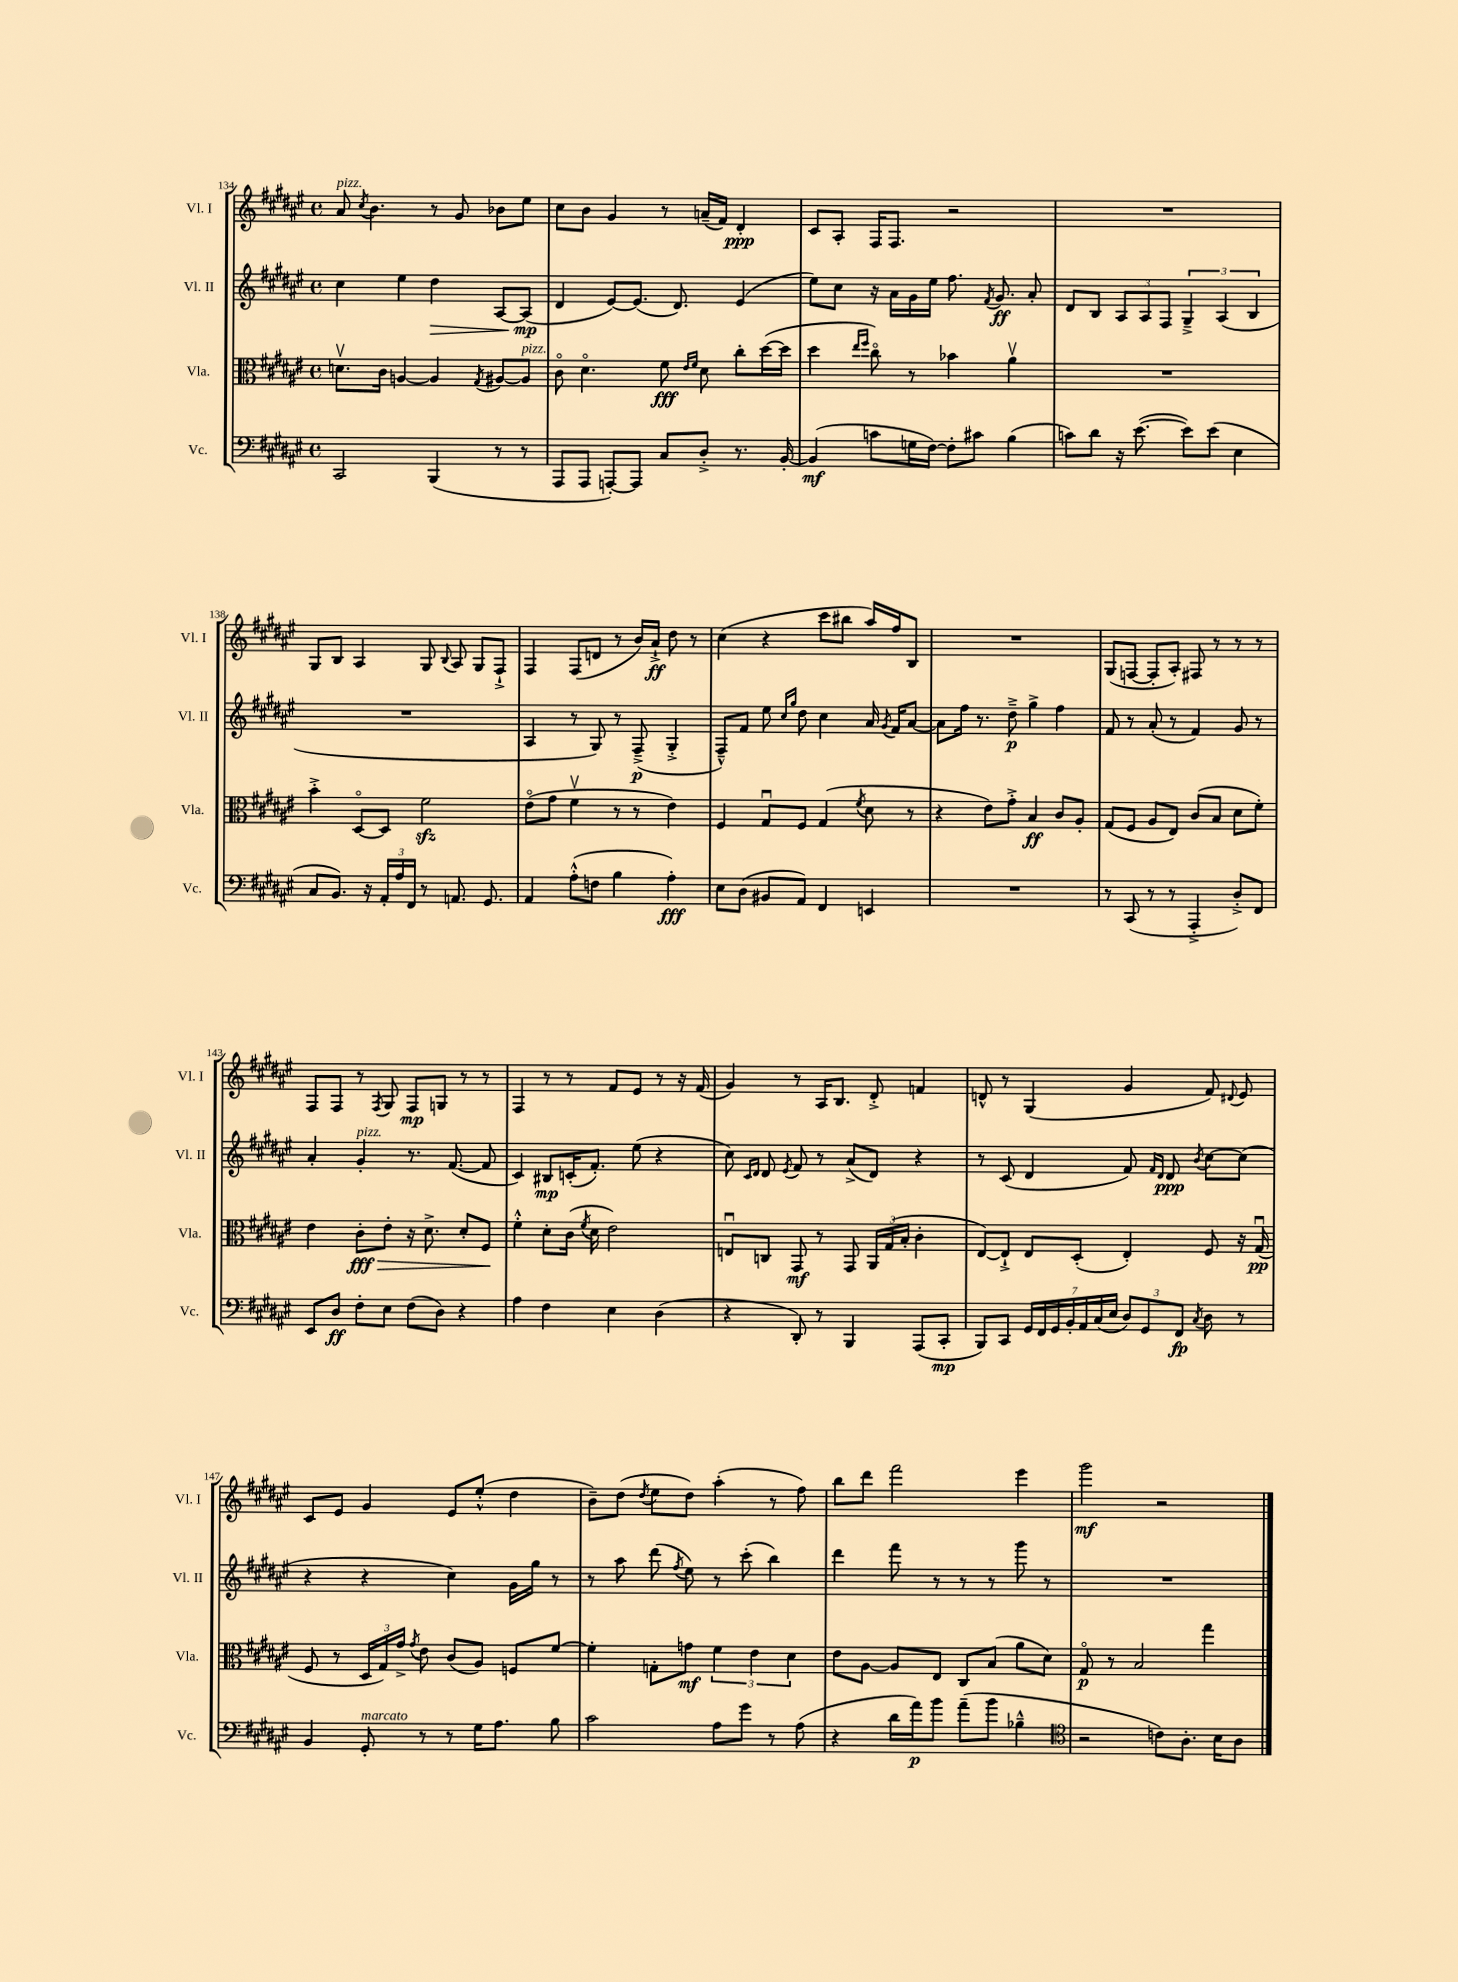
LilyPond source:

<<
\new StaffGroup <<
\new Staff = "s0" \with { instrumentName = "Vl. I" shortInstrumentName = "Vl. I" } {
    \clef treble \key fis \major \defaultTimeSignature \time 4/4
    \autoBeamOff ais'8^\markup { \italic "pizz." } \acciaccatura { cis''8 } b'4. r8 gis'8 bes'8[ eis''8] |
    cis''8[ b'8] gis'4 r8 a'16[--( fis'16]) dis'4-.\ppp |
    cis'8[ ais8]-. fis16[ fis8.] r2 |
    R1 |
    gis8[ b8] ais4 gis8 \appoggiatura { b8 } ais8 gis8[ fis8]-!-> |
    fis4 fis8[( d'8] r8 b'16[) ais'16]-!->\ff dis''8 r8 |
    cis''4( r4 cis'''8[ bis''8] ais''16[) fis''16 b8] |
    R1 |
    gis8[( f8]~ f8[-. ais8]-.) fis8 r8 r8 r8 |
    fis8[ fis8] r8 \acciaccatura { fis8 } gis8 fis8[\mp g8] r8 r8 |
    fis4 r8 r8 fis'8[ eis'8] r8 r16 fis'16( |
    gis'4) r8 ais16[ b8.] dis'8-.-> f'4 |
    d'8-^ r8 gis4( gis'4 fis'8) \appoggiatura { dis'8 } eis'8 |
    cis'8[ eis'8] gis'4 eis'8[ eis''8]-.-^( dis''4 |
    b'8[--) dis''8]( \acciaccatura { dis''8 } eis''8[ dis''8]) ais''4-.( r8 fis''8) |
    b''8[ dis'''8] fis'''2 eis'''4 |
    gis'''2\mf r2 \bar "|." |
}
\new Staff = "s1" \with { instrumentName = "Vl. II" shortInstrumentName = "Vl. II" } {
    \clef treble \key fis \major \defaultTimeSignature \time 4/4
    \autoBeamOff cis''4 eis''4 dis''4\> ais8[~ ais8]\mp\!( |
    dis'4 eis'8[~) eis'8.]( dis'8.) eis'4( |
    eis''8[) cis''8] r16 ais'16[ gis'16 eis''16] fis''8. \acciaccatura { fis'8 } gis'8.\ff ais'8-. |
    dis'8[ b8] \tuplet 3/2 { ais8[ ais8 fis8] } \tuplet 3/2 { gis4---> ais4( b4 } |
    R1 |
    ais4 r8 gis8) r8 fis8--->\p( gis4-.-> |
    fis8[---^) fis'8] eis''8 \grace { cis''16[ gis''16] } dis''8 cis''4 ais'16 \acciaccatura { gis'8 } fis'16[ ais'8]~ |
    ais'8[ fis''16] r8. dis''8--->\p gis''4-> fis''4 |
    fis'8 r8 ais'8-.( r8 fis'4) gis'8 r8 |
    ais'4-. gis'4-.^\markup { \italic "pizz." } r8. fis'8.~( fis'8 |
    cis'4) bis8[\mp c'16-.( fis'8.]-.) eis''8( r4 |
    cis''8) \grace { cis'16[ dis'16] } dis'8 \acciaccatura { eis'8 } fis'8 r8 ais'8[->( dis'8]) r4 |
    r8 cis'8( dis'4 fis'8) \grace { fis'16[ dis'16] } dis'8\ppp \acciaccatura { b'8 } cis''8[~ cis''8]( |
    r4 r4 cis''4) gis'16[ gis''16] r8 |
    r8 ais''8 dis'''8( \acciaccatura { fis''8 } eis''8) r8 cis'''8-.( b''4) |
    dis'''4 fis'''8 r8 r8 r8 gis'''8 r8 |
    R1 \bar "|." |
}
\new Staff = "s2" \with { instrumentName = "Vla." shortInstrumentName = "Vla." } {
    \clef alto \key fis \major \defaultTimeSignature \time 4/4
    \autoBeamOff d'8.[\upbow cis'16] a4~ a4 \acciaccatura { gis8 } ais8[~ ais8]^\markup { \italic "pizz." } |
    cis'8\flageolet dis'4.\flageolet fis'8\fff \grace { eis'16[ fis'16] } dis'8 cis''8[-. dis''16~( dis''16] |
    dis''4 \grace { eis''16[ fis''16] } cis''8\flageolet) r8 bes'4 ais'4\upbow |
    R1 |
    b'4-.-> dis8[~\flageolet dis8] fis'2\sfz |
    eis'8[\flageolet( gis'8] fis'4\upbow r8 r8 eis'4) |
    fis4 gis8[\downbow fis8] gis4( \acciaccatura { fis'8 } dis'8 r8 |
    r4 eis'8[) gis'8]-.-> b4\ff cis'8[ ais8]-. |
    gis8[( fis8] ais8[ eis8]) cis'8[( b8] dis'8[ fis'8]-.) |
    eis'4 cis'8[-.\fff\> eis'8]-. r16 dis'8.-> dis'8[-. fis8]\! |
    fis'4-.-^ dis'8[-. cis'16]( \acciaccatura { fis'8 } dis'16 eis'2) |
    e8[\downbow c8] gis,8\mf r8 gis,8 \tuplet 3/2 { ais,16[ gis16( b16]-. } cis'4-. |
    eis8[~) eis8]-!-> eis8[ dis8]-.( eis4-.) fis8 r16 gis16\downbow\pp( |
    fis8 r8 \tuplet 3/2 { dis16[ gis16) gis'16]-> } \acciaccatura { gis'8 } eis'8 cis'8[( ais8]) f8[ fis'8]~ |
    fis'4-. g8[-. g'8]\mf \tuplet 3/2 { fis'4 eis'4 dis'4 } |
    eis'8[ ais8]~ ais8[ eis8] cis8[ b8]( ais'8[ dis'8]) |
    gis8\flageolet\p r8 b2 gis''4 \bar "|." |
}
\new Staff = "s3" \with { instrumentName = "Vc." shortInstrumentName = "Vc." } {
    \clef bass \key fis \major \defaultTimeSignature \time 4/4
    \autoBeamOff cis,2 b,,4( r8 r8 |
    ais,,8[ ais,,8] a,,8[~-.) a,,8] cis8[ dis8]-.-> r8. b,16~-. |
    b,4\mf( c'8[ g16 fis16]~) fis8[-. cis'8] b4( |
    c'8[) dis'8] r16 eis'8.~( eis'8[) eis'8]( eis4 |
    cis8[ b,8.]) r16 \tuplet 3/2 { ais,16[-. ais16 fis,16] } r8 a,8. gis,8. |
    ais,4 ais8[-.-^( f8] b4 ais4-.\fff) |
    eis8[ dis8]( bis,8[ ais,8]) fis,4 e,4 |
    R1 |
    r8 cis,8( r8 r8 ais,,4-.-> dis8[-.->) fis,8] |
    eis,8[ dis8]\ff fis8[-. eis8] fis8[( dis8]) r4 |
    ais4 fis4 eis4 dis4( |
    r4 dis,8-.) r8 b,,4 ais,,8[( cis,8]-.\mp |
    b,,8[) cis,8] \tuplet 7/4 { gis,16[ fis,16 gis,16 b,16-. ais,16 cis16( eis16] } \tuplet 3/2 { dis8[) gis,8 fis,8]\fp } \acciaccatura { cis8 } dis8 r8 |
    b,4 gis,8-.^\markup { \italic "marcato" } r8 r8 gis16[ ais8.] b8 |
    cis'2 ais8[ gis'8] r8 ais8( |
    r4 dis'16[ ais'16\p) b'8] ais'8[--( b'8] bes4---^ |
    \clef tenor r2 c'8[) ais8.]-. b16[ ais8] \bar "|." |
}
>>
>>
\layout { \context { \Score currentBarNumber = #134 } }
